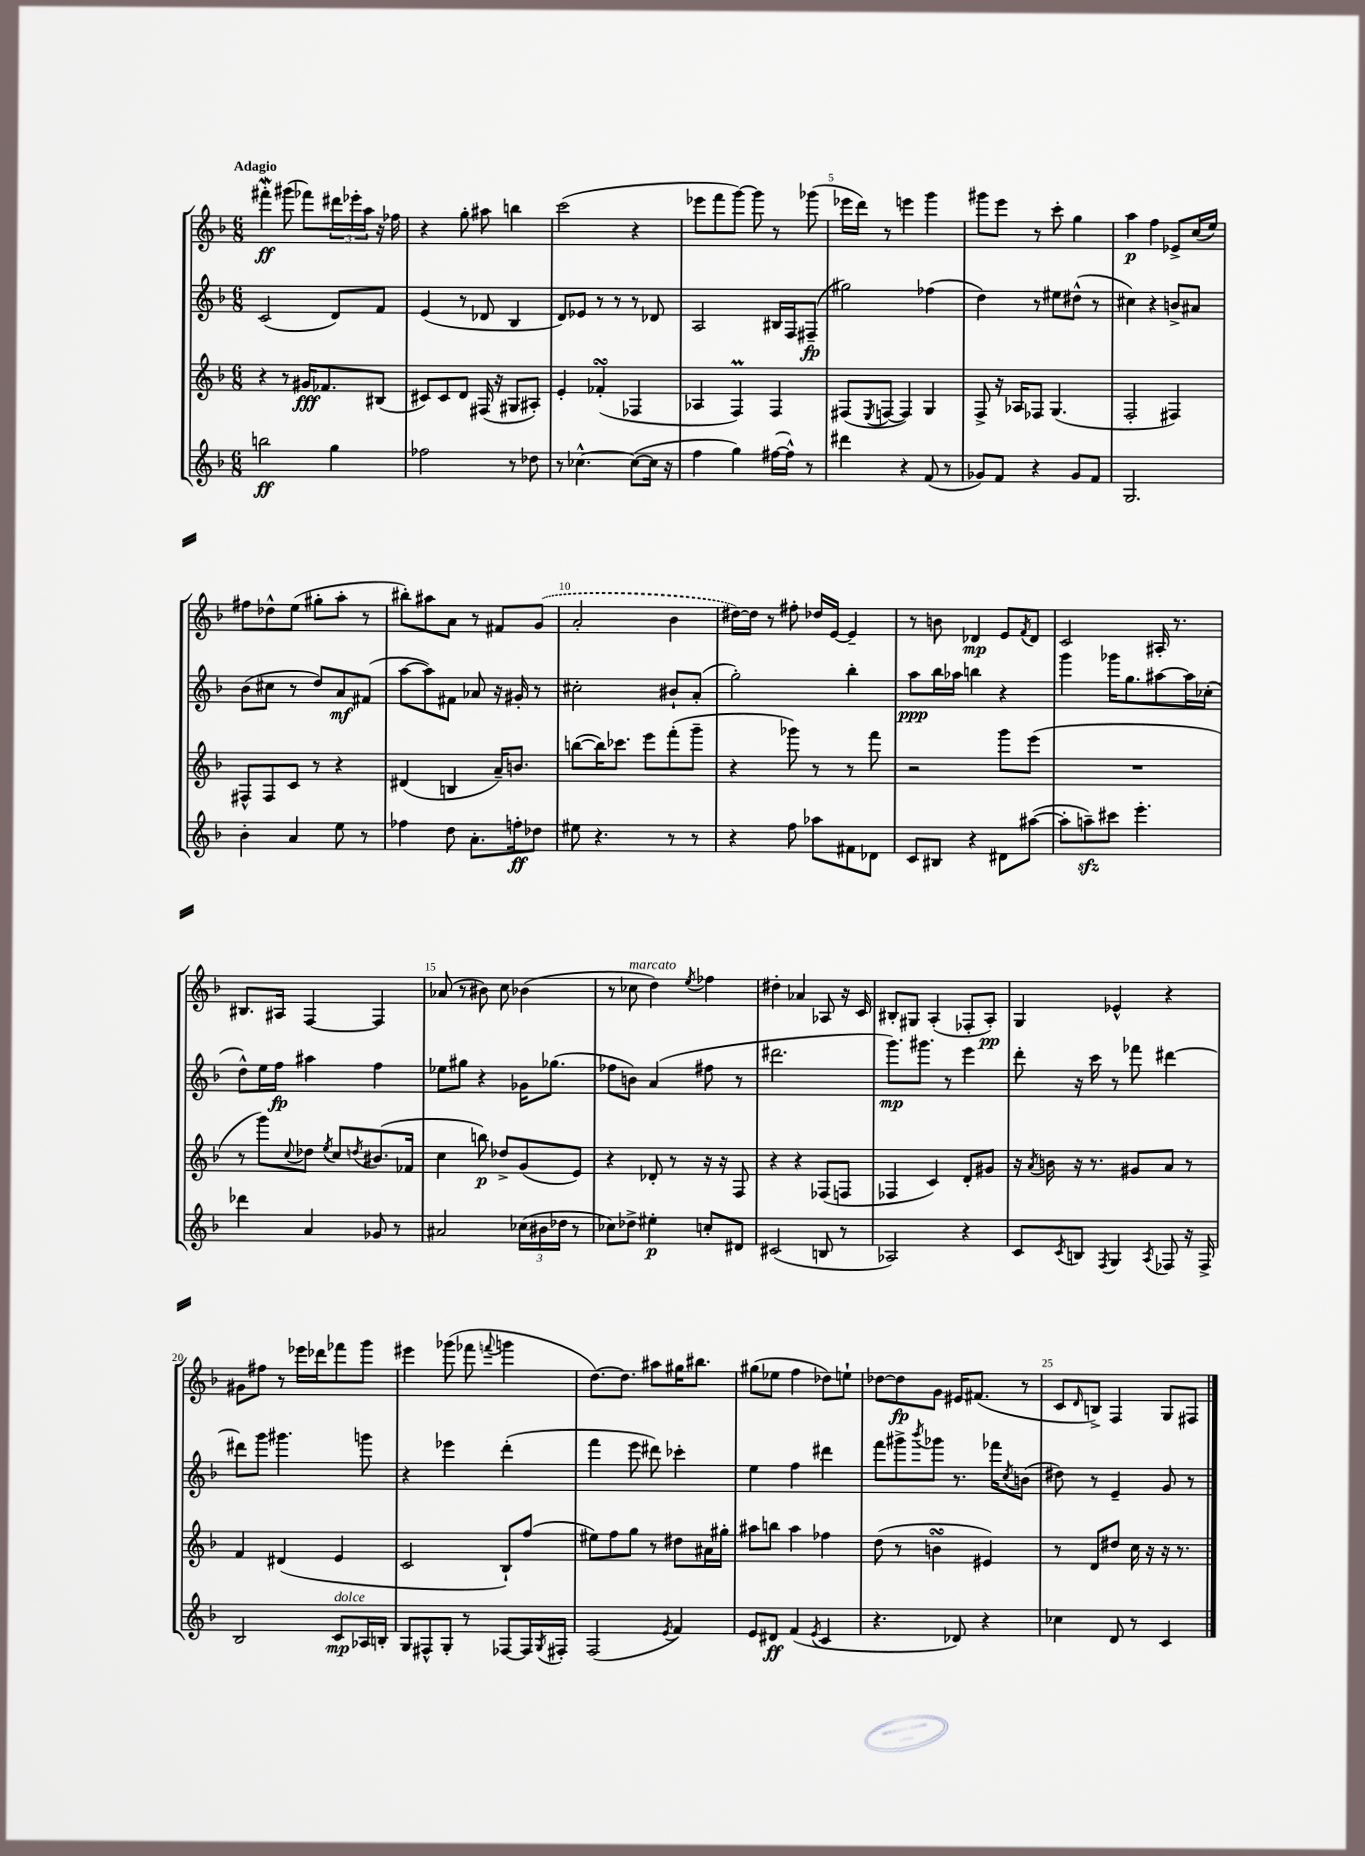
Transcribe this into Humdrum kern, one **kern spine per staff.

**kern	**kern	**kern	**kern
*staff4	*staff3	*staff2	*staff1
*clefG2	*clefG2	*clefG2	*clefG2
*k[b-]	*k[b-]	*k[b-]	*k[b-]
*M6/8	*M6/8	*M6/8	*M6/8
2bb	4r	(2c	4fff#'
.	8r	.	(8ggg#
.	16g#	.	8fff-)
.	8.f-	.	.
4gg	.	8d)	24ddd#
.	.	.	24eee-'
.	.	.	24aa
.	(8B#	8f	16r
.	.	.	16ff-
=	=	=	=
2ff-	8c#)	(4e	4r
.	8c#	.	.
.	8d	8r	8gg'
.	(16F#	8d-	8aa#
.	16r	.	.
8r	8G#	4B-	4bb
8dd-	8A#')	.	.
=	=	=	=
8r	4e'	8d)	(2ccc
[4.cc-^^	.	8e-	.
.	(4f-'	8r	.
.	.	8r	.
(8cc-_	4F-	8r	4r
16cc-]	.	8d-	.
16r	.	.	.
=	=	=	=
4ff	4A-	2A	8eee-
.	.	.	8fff
4gg)	4F)	.	[8ggg)
.	.	.	8ggg]
([16ff#	4F	16B#	8r
16ff#^^])	.	16F	.
8r	.	(8F#~	(8ggg-
=	=	=	=
4ddd#	(8F#	2gg#)	16eee-
.	.	.	16ddd)
.	8qE	.	.
.	[8F	.	8r
4r	4F])	.	4eee
(8f	4G	(4ff-	4ggg
8r	.	.	.
=	=	=	=
8g-)	8F^	4dd)	8ggg#
8f	16r	.	8eee
.	16A-	.	.
4r	8F-	8r	8r
.	(4.G	8ee#	8ccc'
8g-	.	(8dd#^^	4gg
8f	.	8r	.
=	=	=	=
2.G	2F'	4cc#)	4aa
.	.	4r	4ff
.	4F#)	8b^	8e-^
.	.	8a#	(16cc
.	.	.	16ee)
=	=	=	=
4b-'	8F#^^	(8b-	8ff#
.	8F#	8cc#	8dd-^^
4a	8c	8r	(8ee
.	8r	8dd)	8gg#'
8ee	4r	8a	8aa'
8r	.	(8f#	8r
=	=	=	=
4ff-	(4d#	[8aa	8bb#')
.	.	8aa])	8aa#
8dd	4B	8f#	8a
8.a'	.	8a-	8r
.	16a~)	16r	8f#
16ff'	8.b	16g#'	.
8dd-	.	8r	(8g
=	=	=	=
8ee#	([8bb	2cc#'	2a'
4.r	16bb])	.	.
.	8.ccc-	.	.
.	8eee	.	.
8r	(8fff'	8b#`	4b-
8r	8ggg~	(8a'	.
=	=	=	=
4r	4r	2gg')	[16dd#)
.	.	.	16dd#]
.	.	.	8r
8ff	8ggg-)	.	8ff#'
8aa-	8r	.	16dd-
.	.	.	[16e
8f#	8r	4bb-'	4e~]
8d-	8fff	.	.
=	=	=	=
8c	2r	8aa	8r
8B#	.	16bb-	8b
.	.	16aa-	.
4r	.	4bb	4d-
8d#	8ggg	4r	8e
.	.	.	8qf
([8aa#	(8eee	.	8d-
=	=	=	=
8aa#']	2.r	4ggg	2c
8aa~)	.	.	.
8ccc#	.	16ggg-	.
.	.	8.gg	.
4.eee'	.	.	.
.	.	[8aa#	16A#'
.	.	.	8.r
.	.	16aa#]	.
.	.	(16cc-'	.
=	=	=	=
4ddd-	8r	8dd^^)	8.B#
.	8ggg)	16ee	.
.	.	16ff	16A#
.	8qqcc	.	.
4a	8dd-	4aa#	[4F
.	8qee	.	.
.	8cc	.	.
.	8qdd	.	.
8g-	(8.b#	4ff	4F]
8r	.	.	.
.	16f-	.	.
=	=	=	=
2a#	4cc	8ee-	(8a-
.	.	8gg#	8r
.	8bb)	4r	8b#)
.	8dd-^	.	8cc
(24cc-	(8g	16g-	(4b-
24b#	.	.	.
.	.	(8.gg-	.
24dd-	.	.	.
8r	8e)	.	.
=	=	=	=
8cc-)	4r	8ff-	8r
8dd-^	.	8b)	8cc-
4ee#'	8d-'	(4a	4dd)
.	8r	.	.
.	.	.	8qee
8cc'	16r	8ff#	4ff-
.	16r	.	.
8d#	8F	8r	.
=	=	=	=
(2c#	4r	2.ddd#	4dd#'
.	4r	.	4a-
8B	(8F-	.	8A-
8r	8F	.	16r
.	.	.	16c
=	=	=	=
2A-)	4F-	8.ggg)	8B#'
.	.	.	8G#
.	.	8.ggg#	.
.	4c)	.	(4A'
.	.	8r	.
4r	8d'	4eee	8F-'
.	8g#	.	8A')
=	=	=	=
8c	16r	8ddd'	4G
.	8qa	.	.
.	16b	.	.
8qc	.	.	.
8B	16r	16r	.
.	8.r	16ccc	.
8qF	.	.	.
4G	.	8r	4e-^^
.	8g#	8fff-	.
8qA	.	.	.
8F-	8a	[4ddd#	4r
16r	8r	.	.
16F-^	.	.	.
=	=	=	=
2B-	4f	8ddd#]	8g#
.	.	8ggg	8ff#
.	(4d#	4.ggg#	8r
.	.	.	16eee-
.	.	.	16ddd-
8c	4e	.	8fff-
16A-	.	8ggg	8ggg
16B'	.	.	.
=	=	=	=
8G	2c	4r	4eee#
8F#^^	.	.	.
8G'	.	4eee-	(8ggg-
8r	.	.	8fff-
.	.	.	8qqfff
[8F-	8B-`)	(4ddd'	4ggg
16F-]	(8ff	.	.
8qG	.	.	.
16F#'	.	.	.
=	=	=	=
(2F	8ee#)	4fff	[8.dd)
.	8ff	.	.
.	.	.	8.dd]
.	8gg	8eee	.
.	8r	8ddd#)	8aa#
8qe	.	.	.
4f)	8dd#	4ccc-'	16gg#
.	.	.	8.bb#
.	16a#	.	.
.	16gg#'	.	.
=	=	=	=
8e	8aa#	4ee	(8gg#
8d#	8bb	.	8ee-
(4f	4aa#	4ff	4ff
8qe	.	.	.
4c	4ff-	4ddd#	8dd-)
.	.	.	8ee`
=	=	=	=
4.r	(8dd	8fff	[8dd-
.	8r	8ggg#^	8dd-]
.	.	8qbbb-	.
.	4b	8ggg-	8g
8d-)	.	8.r	16e#
.	.	.	(8.f#
4r	4e#)	.	.
.	.	16fff-	.
.	.	8qcc	.
.	.	(8b	8r
=	=	=	=
4cc-	8r	8dd#)	8c
.	.	.	16qqd
.	8d	8r	8B^)
8d	8dd#	4e~	4F
8r	16cc	.	.
.	16r	.	.
4c	16r	8g	8G
.	8.r	.	.
.	.	8r	8F#
==	==	==	==
*-	*-	*-	*-
